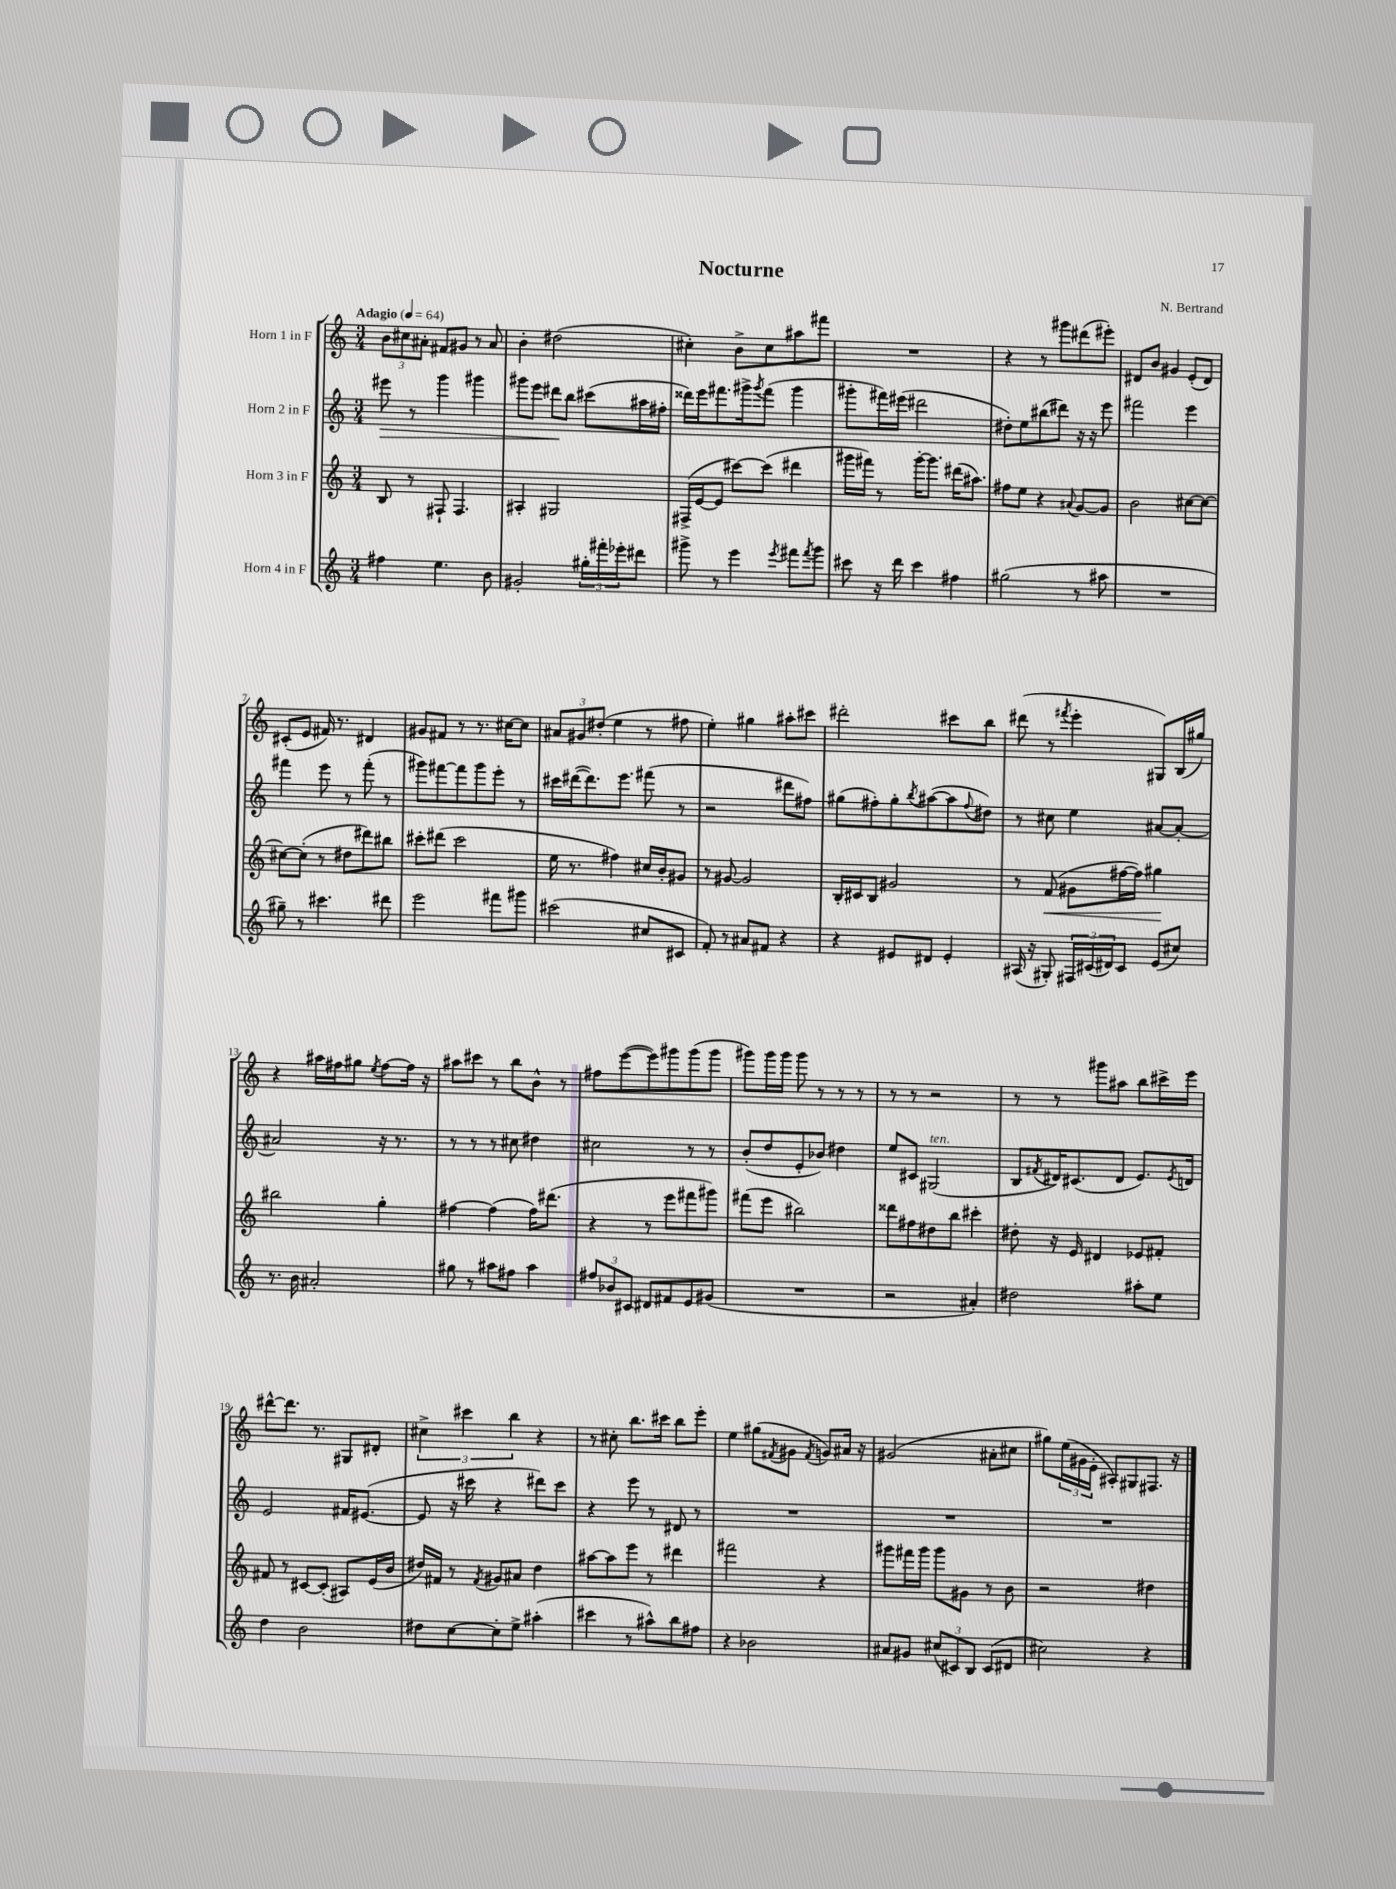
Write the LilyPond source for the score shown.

\header { title = "Nocturne" composer = "N. Bertrand" }
<<
\new StaffGroup <<
\new Staff = "s0" \with { instrumentName = "Horn 1 in F" } {
    \clef treble \key c \major \numericTimeSignature \time 3/4 \tempo "Adagio" 4 = 64
    \tuplet 3/2 { b'8 cis''8 ais'8-. } fis'8 gis'8 r8 ais'8 |
    b'4-. dis''2( |
    cis''4-.) b'8-> cis''8 ais''8 fis'''8 |
    R2. |
    r4 r8 gis'''8 dis'''8( eis'''8-.) |
    dis'8 b'8 gis'4 e'8-.( dis'8) |
    cis'8-.( e'8 fis'16) r8. dis'4 |
    gis'8 fis'8 r8 r8. cis''16~ cis''8 |
    \tuplet 3/2 { ais'8 gis'8 dis''8-.( } e''4 r8 fis''8 |
    e''4-.) gis''4 ais''8-. cis'''8 |
    dis'''2-. cis'''8 b''8 |
    dis'''8( r8 \acciaccatura { fis'''8 } e'''4-. gis8) b16( gis''16) |
    r4 ais''16 fis''16 gis''8 \acciaccatura { e''8 } fis''8~ fis''16 r16 |
    ais''8 cis'''8 r8 b''8 b'8-^ r8 |
    fis''8 e'''8~( e'''8) gis'''8 gis'''8( gis'''8 |
    gis'''8) gis'''16 gis'''16 gis'''8 r8 r8 r8 |
    r8 r8 r2 |
    r8 r8 gis'''8 ais''8 b''8 cis'''16-> e'''16 |
    dis'''8~-^ dis'''8. r8. gis8 dis'8-. |
    \tuplet 3/2 { cis''4-> cis'''4 b''4 } r4 |
    r8 cis''8-. b''8. cis'''16 b''8 e'''8-. |
    e''4 gis''8( \acciaccatura { fis'8 } gis'8 \acciaccatura { fis'8 } g'8) ais'16 r16 |
    gis'2( ais'8-. cis''8 |
    gis''8) \tuplet 3/2 { e''16( gis'16 e'16-. } ais8-.) gis8 fis8. r16 \bar "|." |
}
\new Staff = "s1" \with { instrumentName = "Horn 2 in F" } {
    \clef treble \key c \major \numericTimeSignature \time 3/4
    eis'''8\> r8 g'''4 gis'''4 |
    gis'''8 e'''8 dis'''8\! b''8 cis'''8( ais''16 fis''16-. |
    disis'''16) e'''16 fis'''8. gis'''16-> \acciaccatura { gis'''8 } fis'''8( gis'''4 |
    gis'''8-. fis'''16) eis'''16( dis'''2 |
    dis''8-.) e''8 bis''8( dis'''8) r16 r16 e'''8 |
    fis'''2 e'''4 |
    fis'''4 e'''8 r8 fis'''8-.( r8 |
    gis'''8) fis'''8~ fis'''8 gis'''8 e'''8-. r8 |
    cis'''16 dis'''16~( dis'''8.) e'''8. fis'''8( r8 |
    r2 dis'''8 fis''8) |
    gis''8( fis''8-.) gis''8-. \acciaccatura { b''8 } ais''8~( ais''8 \appoggiatura { fis''8 } dis''8) |
    r8 cis''8 e''4 ais'8~ ais'8~-. |
    ais'2 r16 r8. |
    r8 r8 r8 cis''8 dis''4 |
    cis''2 r8 r8 |
    b'8-.( d''8 e'8-. bes'8) dis''4 |
    e''8 cis'8 gis2^\markup { \italic "ten." }( |
    b8 \acciaccatura { fis'8 } dis'16) cis'8.( dis'8 e'8.) \acciaccatura { e'8 } d'16 |
    e'2 fis'16 eis'8.~( |
    eis'8 r16 cis'''16 r4 dis'''8) cis'''8 |
    r4 e'''8 r8 dis'8 r8 |
    R2. |
    R2. |
    R2. \bar "|." |
}
\new Staff = "s2" \with { instrumentName = "Horn 3 in F" } {
    \clef treble \key c \major \numericTimeSignature \time 3/4
    b8 r8 fis8-! fis4. |
    ais4-. gis2 |
    fis16->( e'16~ e'8 cis'''8~) cis'''8( dis'''4 |
    gis'''16 fis'''16) r8 gis'''16~-. gis'''8. dis'''16( ais''8.) |
    fis''8 e''8 r4 \appoggiatura { ais'8 } g'8~ g'8 |
    b'2 cis''8~ cis''8~ |
    cis''8~ cis''8-.( r8 dis''8 dis'''8) bis''8 |
    cis'''8-. dis'''8( cis'''2 |
    e''16 r8. fis''4) cis''16 b'16-. gis'8 |
    r8 gis'8~ gis'2 |
    b16-. cis'16 b8 gis'2 |
    r8 f'8\<( gis'8 fis''16~ fis''16) gis''4\! |
    bis''2 g''4-. |
    fis''4~ fis''4( fis''16) dis'''8.( |
    r4 r8 e'''8 fis'''8 gis'''8) |
    fis'''8( e'''8 bis''2) |
    disis'''8 fis''8 dis''8 b''8 cis'''4-. |
    dis''8-. r16 e'16 dis'4 ees'8 fis'8-. |
    fis'8 r8 cis'8~ cis'8-.( ais8) e'16( b'16 |
    dis''16) fis'16 r8 \acciaccatura { fis'8 } gis'8 ais'8 dis''4 |
    ais''8~ ais''8 e'''8 r8 dis'''4 |
    fis'''2 r4 |
    gis'''8 fis'''16 gis'''16 gis'''8 gis'8 r8 b'8 |
    r2 dis''4 \bar "|." |
}
\new Staff = "s3" \with { instrumentName = "Horn 4 in F" } {
    \clef treble \key c \major \numericTimeSignature \time 3/4
    fis''4 e''4. b'8 |
    gis'2-. \tuplet 3/2 { gis''16-. fis'''16-. ees'''16-. } dis'''8 |
    gis'''8-> r8 e'''4 \acciaccatura { e'''8 } fis'''8 \acciaccatura { fis'''8 } gis'''8 |
    cis'''8 r16 d'''16 cis'''4 fis''4 |
    gis''2( r8 ais''8 |
    R2. |
    gis''8--) r8 cis'''4. dis'''8 |
    e'''2 fis'''8 gis'''8 |
    cis'''2( cis''8 cis'8 |
    f'8-.) r8 ais'8 fis'8 r4 |
    r4 eis'8 dis'8 eis'4-. |
    ais16( r16 gis8-.) \tuplet 3/2 { fis16 cis'16( dis'16) } cis'8 e'8( cis''8) |
    r8. b'16 ais'2-. |
    gis''8 r8 ais''8 fis''8 ais''4 |
    \tuplet 3/2 { fis''8 bes'8 cis'8 } dis'8 fis'8 e'8 gis'8( |
    R2. |
    r2 ais'4-.) |
    dis''2 ais''8-. e''8 |
    d''4 b'2 |
    dis''8 c''8~ c''8-. e''8-> ais''4-.( |
    cis'''4 r8 ais''8-^) b''8 fis''8 |
    r4 bes'2 |
    ais'8 gis'8 \tuplet 3/2 { cis''8( cis'8) b8 } cis'8( dis'8 |
    cis''2) r4 \bar "|." |
}
>>
>>
